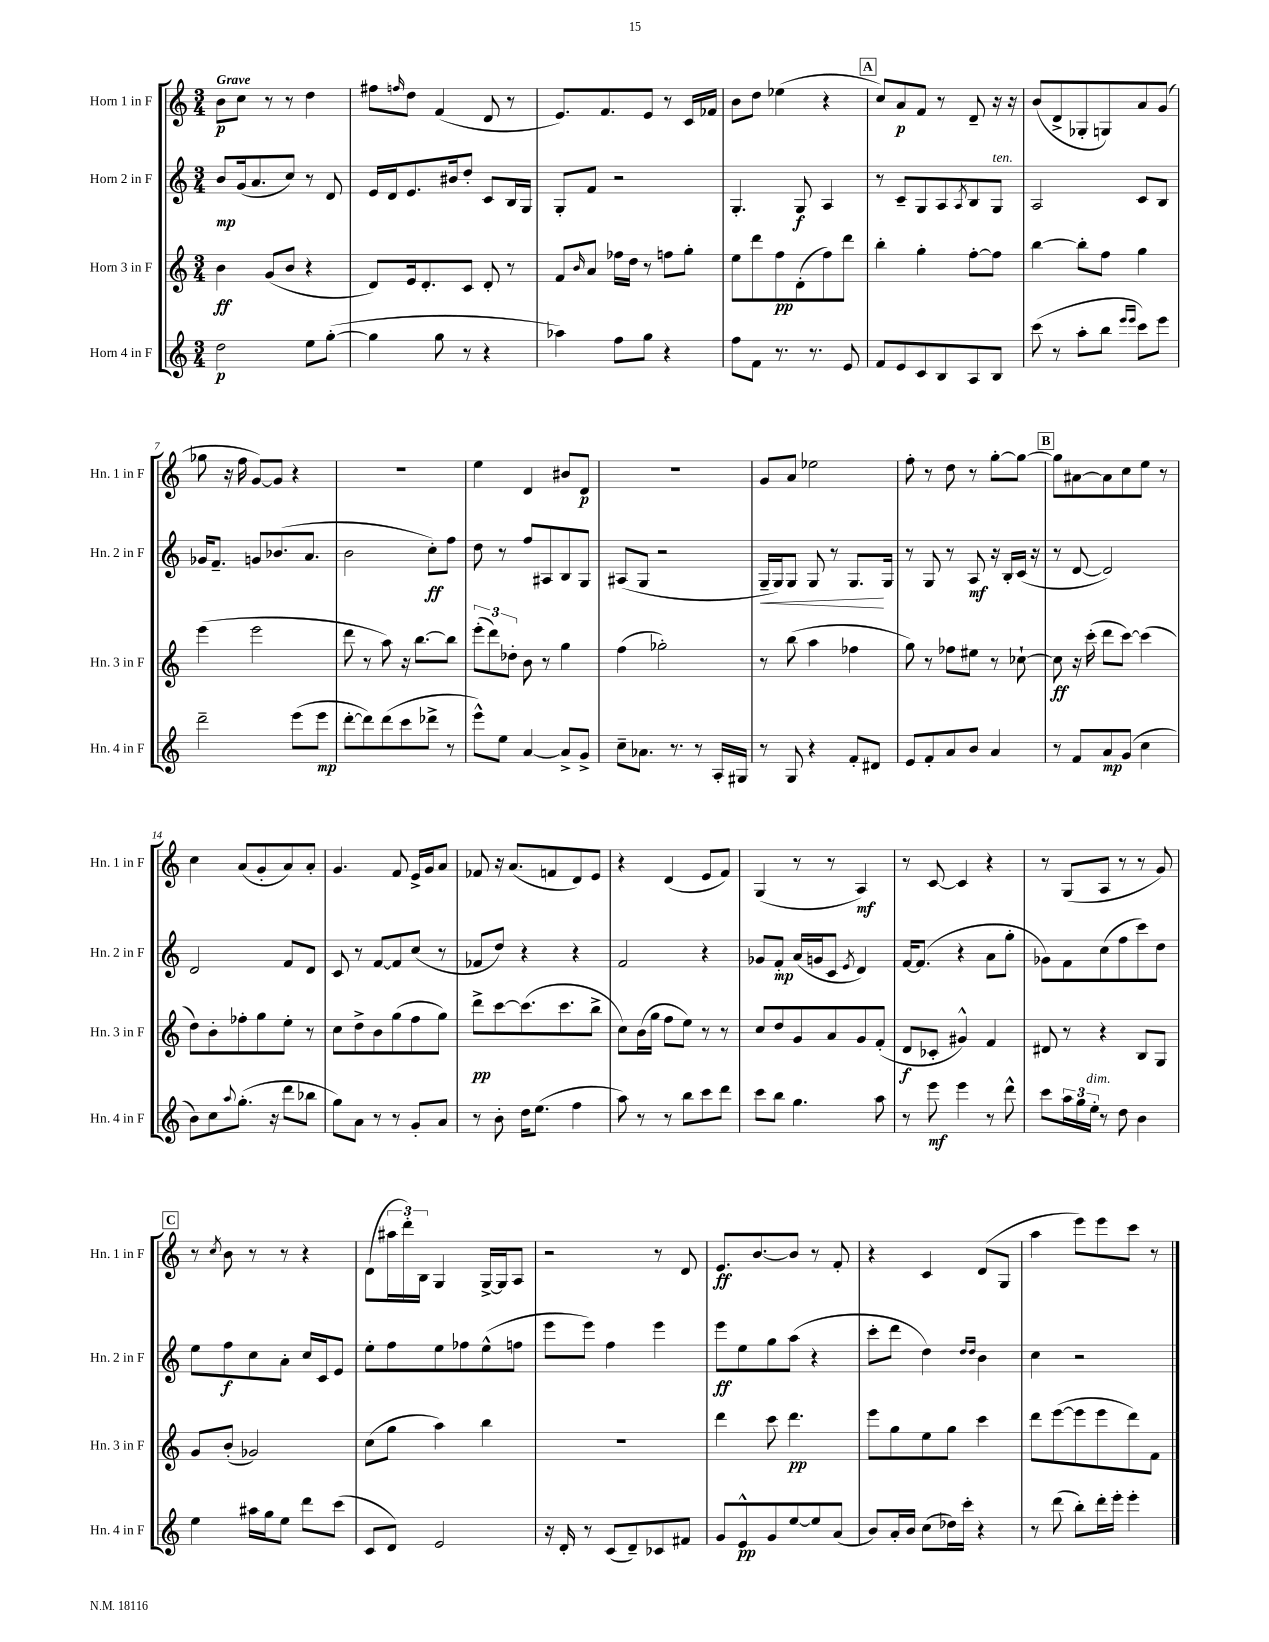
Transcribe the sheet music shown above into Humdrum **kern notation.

**kern	**kern	**kern	**kern
*staff4	*staff3	*staff2	*staff1
*clefG2	*clefG2	*clefG2	*clefG2
*k[]	*k[]	*k[]	*k[]
*M3/4	*M3/4	*M3/4	*M3/4
2dd	4b	8b	8b
.	.	(16g	8cc
.	.	8.a	.
.	(8g	.	8r
.	8b	8cc)	8r
8ee	4r	8r	4dd
([8gg'	.	8d	.
=	=	=	=
4gg]	8d)	16e	8ff#
.	.	16d	.
.	.	.	16qqff
.	16e	8.e	8dd
.	8.d'	.	.
8gg	.	.	(4f
.	.	16b#	.
8r	8c	8dd'	.
4r	8d'	8c	8d
.	8r	16B	8r
.	.	16G	.
=	=	=	=
4aa-)	8f	8G'	8.e)
.	16qqb	.	.
.	8a	8f	.
.	.	.	8.f
8ff	16ff-	2r	.
.	16dd	.	.
8gg	8r	.	8e
4r	8ff	.	8r
.	8gg'	.	16c
.	.	.	16f-
=	=	=	=
8ff	8ee	4.G'	8b
8f	8ddd	.	8dd
8.r	8ff	.	(4ee-
.	(8d'	8G	.
8.r	.	.	.
.	8ff)	4A	4r
8e	8ddd	.	.
=	=	=	=
8f	4bb'	8r	8cc)
8e	.	8c~	8a
8c	4gg'	8G	8f
8B	.	8A	8r
.	.	8qA	.
8A	[8ff'	8B	8d~
8B	8ff]	8G	16r
.	.	.	16r
=	=	=	=
(8ccc	[4bb	2A	(8b
8r	.	.	8d^
8aa'	8bb']	.	8G-'
8bb	8ff	.	8G)
16qqeee	.	.	.
16qqeee	.	.	.
8ccc)	4gg	8c	8a
8eee	.	8B	(8g
=	=	=	=
2ddd~	(4eee	16g-	8gg-
.	.	8.f~	.
.	.	.	16r
.	.	.	16ff
.	2eee	8g	[8g)
.	.	(8.b-	8g]
(8eee	.	.	4r
.	.	8.a	.
8eee	.	.	.
=	=	=	=
[8ddd'	8ddd	2b	2.r
8ddd])	8r	.	.
(8ddd	8aa)	.	.
8ccc	16r	.	.
.	[8.bb	.	.
8ddd-^	.	8cc')	.
8r	8bb]	8ff	.
=	=	=	=
8eee^^)	(12eee'	8dd	4ee
.	12ddd)	.	.
8ee	.	8r	.
.	12dd-'	.	.
[4a	8b	8ff	4d
.	8r	8A#	.
8a^]	4gg	8B	8b#
8g^	.	8G	8d
=	=	=	=
8cc~	(4ff	(8A#	2.r
8.a-	.	8G	.
.	2gg-')	2r	.
8.r	.	.	.
8r	.	.	.
16A'	.	.	.
16G#	.	.	.
=	=	=	=
8r	8r	16G~	8g
.	.	16G)	.
8G	(8bb	8G	8a
4r	4aa	8G	2ee-
.	.	8r	.
8f'	4ff-	8.G	.
8d#	.	.	.
.	.	16G	.
=	=	=	=
8e	8gg)	8r	8ff'
8f'	8r	8G	8r
8a	8ff-	8r	8dd
8b	8ee#	8A	8r
4a	8r	16r	[8gg'
.	.	16B'	.
.	[8cc-`	(16c	8gg_
.	.	16r	.
=	=	=	=
8r	8cc-]	8r	8gg]
8f	16r	[8d	[8a#
.	(16ccc'	.	.
8a	8ddd	2d])	8a#]
(8g	[8ccc)	.	8cc
4cc	(4ccc]	.	8ee
.	.	.	8r
=	=	=	=
8b)	8dd)	2d	4cc
8cc	8b'	.	.
8qqaa	.	.	.
(8.gg'	8ff-'	.	(8a
.	8gg	.	8g'
16r	.	.	.
8ddd	8ee'	8f	8a)
8bb-	8r	8d	8a'
=	=	=	=
8gg)	8cc	8c	4.g
8a	8dd^	8r	.
8r	8b	[8f	.
8r	(8gg	8f]	8f
8g'	8ff	(8cc	16e^
.	.	.	16g
8a	8gg)	8r	8a
=	=	=	=
8r	8ddd^	8f-	8f-
8b'	[8ccc	8dd)	16r
.	.	.	(8.a
16dd	(8.ccc]	4r	.
(8.ee	.	.	.
.	.	.	8f
.	8.ccc	.	.
4ff	.	4r	8d)
.	8bb^	.	8e
=	=	=	=
8aa)	8cc)	2f	4r
8r	(16b	.	.
.	16gg	.	.
8r	8ff	.	(4d
8bb	8ee)	.	.
8ccc	8r	4r	8e
8ddd	8r	.	8f)
=	=	=	=
8ccc	8cc	8g-	(4G
8bb	8dd	8f'	.
4.gg	8g	(16a	8r
.	.	16g	.
.	8a	8c	8r
.	.	8qe	.
.	8g	4d)	4A)
8aa	(8f'	.	.
=	=	=	=
8r	8d	[16f	8r
.	.	(8.f]	.
8eee	8c-'	.	[8c
4eee	4g#^^)	4r	4c]
8r	4f	8a	4r
8ddd^^	.	8gg'	.
=	=	=	=
8ccc	8d#	8g-)	8r
24aa	8r	8f	(8G
24gg	.	.	.
24ee'	.	.	.
8r	4r	(8cc	8A
8dd	.	8ff	8r
4b	8B	8ccc)	8r
.	8G	8dd	8g)
=	=	=	=
4ee	8g	8ee	8r
.	.	.	8qcc
.	(8b'	8ff	8b
16aa#	2g-)	8cc	8r
16gg	.	.	.
8ee	.	8a'	8r
8ddd	.	16cc	4r
.	.	16c	.
(8ccc	.	8e	.
=	=	=	=
8c	(8cc	8ee'	(8d
8d)	8gg	8ff	24aa#
.	.	.	24ddd')
.	.	.	24B
2e	4aa)	8ee	4G
.	.	8ff-	.
.	4bb	(8ee^^	[16G^
.	.	.	16G]
.	.	8ff	8A
=	=	=	=
16r	2.r	8eee	2r
16d'	.	.	.
8r	.	8eee)	.
(8c	.	4ff	.
8d~)	.	.	.
8c-	.	4eee	8r
8f#	.	.	8d
=	=	=	=
8g	4ddd	8eee	8.e
8e^^	.	8ee	.
.	.	.	[8.b
8g	8ccc	8gg	.
[8ee	4.ddd	(8aa	8b]
8ee]	.	4r	8r
(8a	.	.	8f'
=	=	=	=
8b)	8eee	8ccc'	4r
16a'	8gg	8ddd	.
16b	.	.	.
(8cc	8ee	4dd)	4c
16dd-)	8gg	.	.
16ccc'	.	.	.
.	.	16qqdd	.
.	.	16qqdd	.
4r	4ccc	4b	(8d
.	.	.	8G
=	=	=	=
8r	8ddd	4cc	4aa
(8ddd	([8eee	.	.
8bb')	8eee]	2r	8eee)
16ddd'	8eee	.	8eee
16eee'	.	.	.
4eee'	8ddd)	.	8ccc
.	8f	.	8r
==	==	==	==
*-	*-	*-	*-
